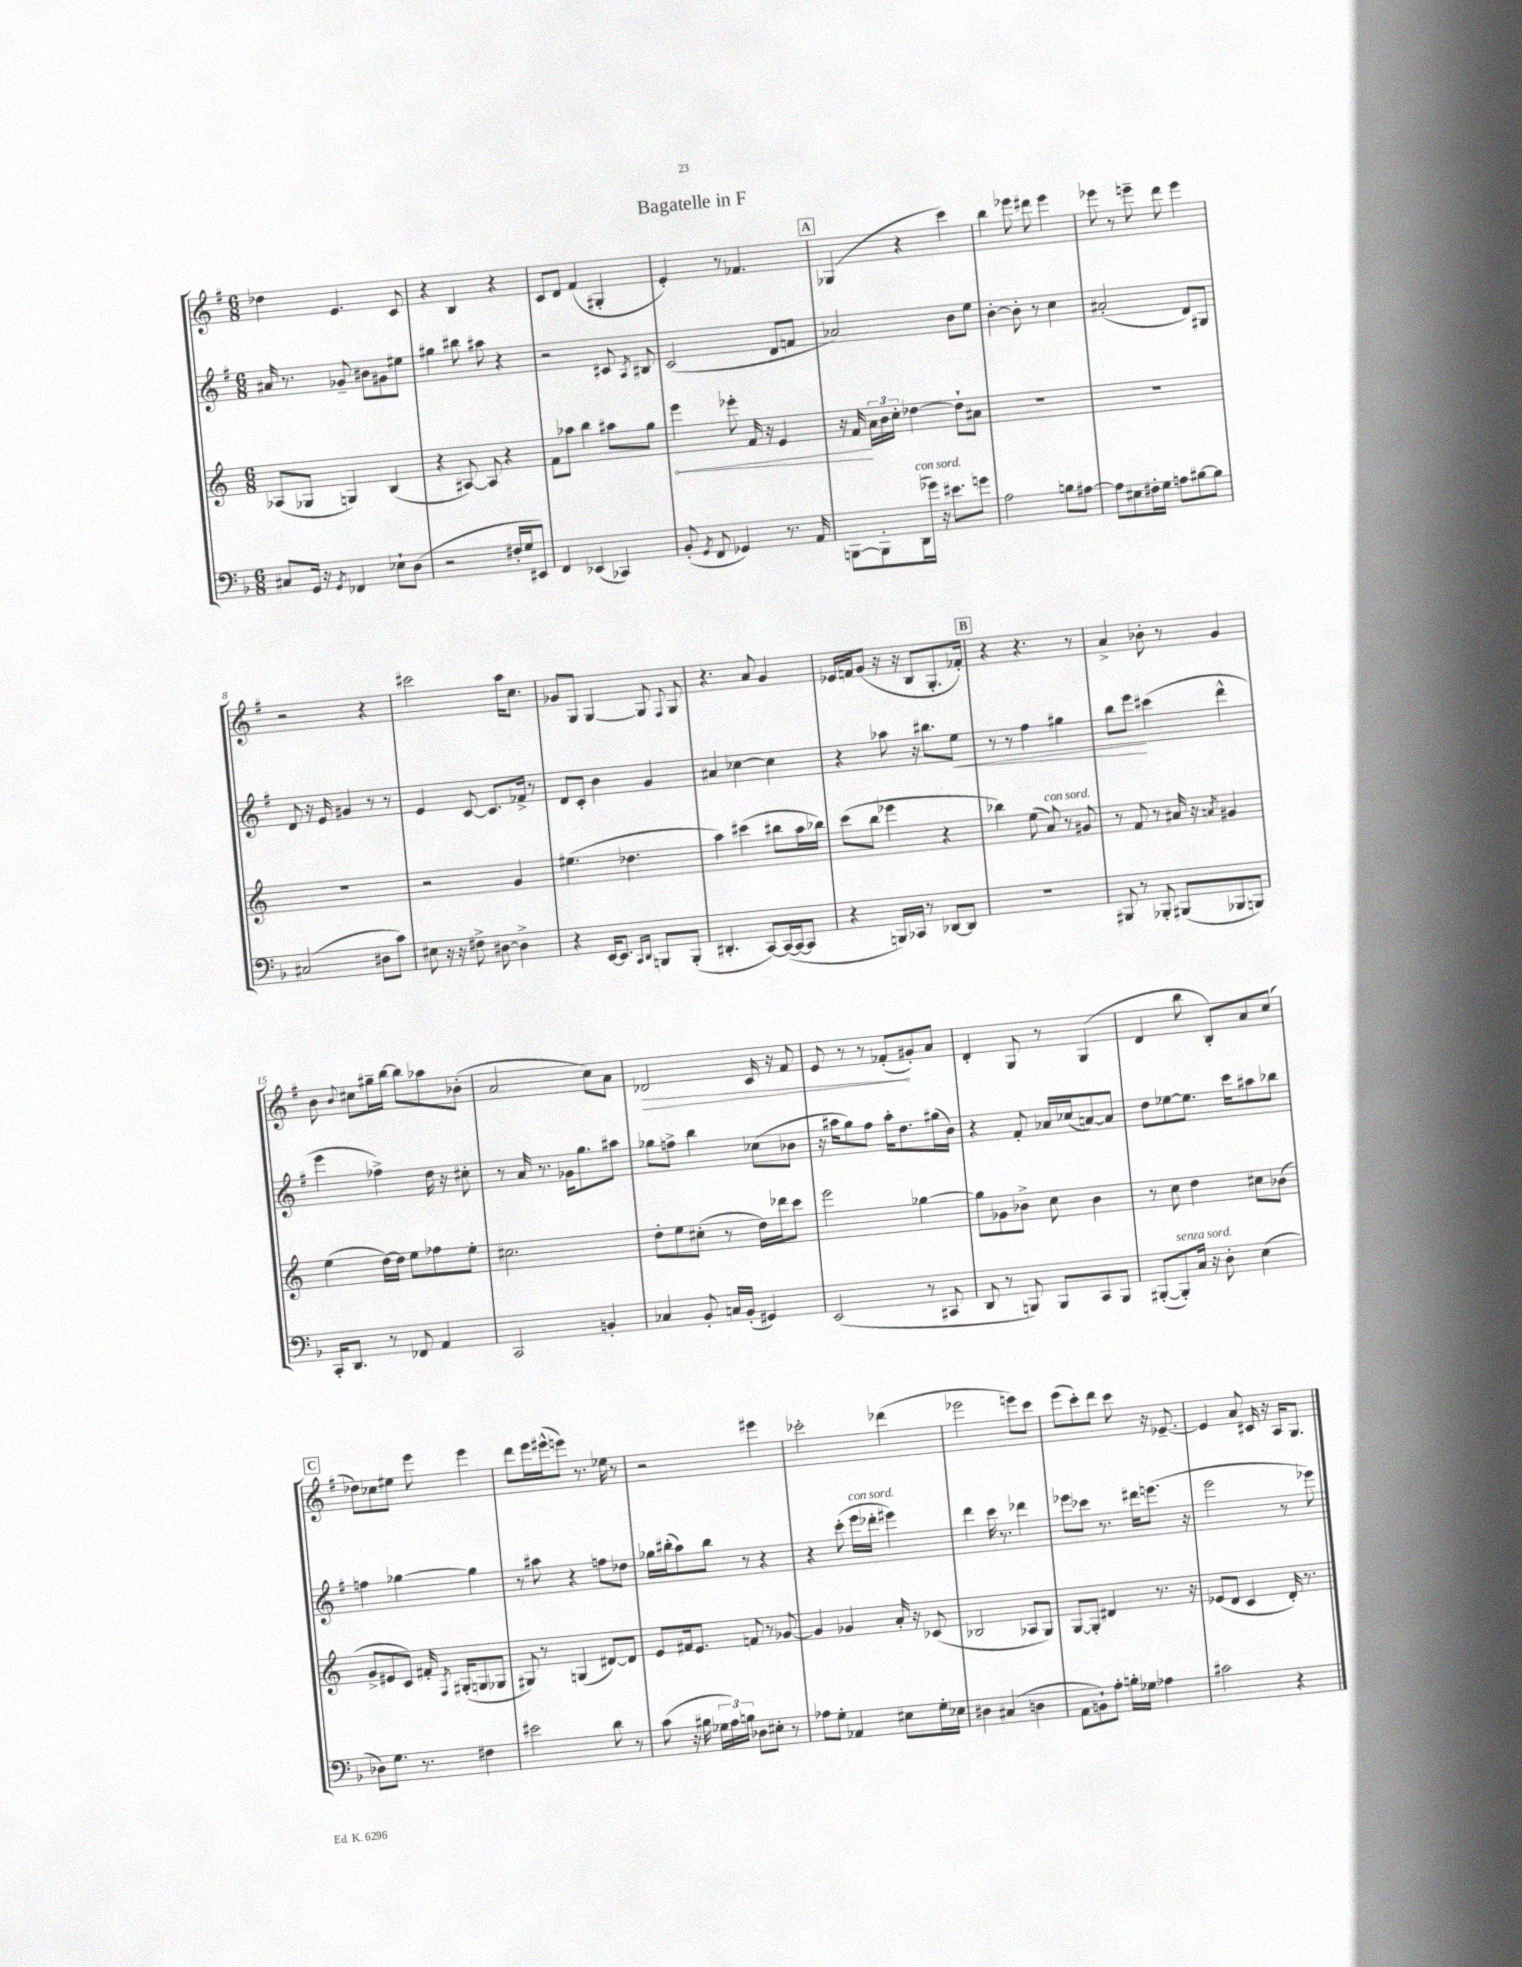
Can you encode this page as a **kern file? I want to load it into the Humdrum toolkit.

**kern	**kern	**kern	**kern
*staff4	*staff3	*staff2	*staff1
*clefF4	*clefG2	*clefG2	*clefG2
*k[b-]	*k[]	*k[f#]	*k[f#]
*M6/8	*M6/8	*M6/8	*M6/8
8C#	(8A-	16a#	4dd-
.	.	8.r	.
16GG	8G-	.	.
16r	.	.	.
8qGG	.	.	.
4FF-	4G)	8g-~	4.e
.	.	8b#	.
8E-`	(4B	8g#	.
(8D	.	8ee#	8c
=	=	=	=
2r	4r	4gg#	4r
.	[8A#)	8bb#	4B
.	8A#]	8aa#	.
16F#'	4r	4r	4r
16G	.	.	.
8EE#)	.	.	.
=	=	=	=
4FF	8f	2r	8c
.	8aa-	.	8d
(4EE-	4bb	.	(4f#
4CC-)	8aa#	8c#	4G#'
.	.	8qA	.
.	8gg	8B#	.
=	=	=	=
(8BB-'	4eee	(2c	4e')
8qGG	.	.	.
8FF	.	.	.
4GG-)	8eee-'	.	8r
.	16f	.	4.f-
.	16r	.	.
8.r	4e	8d	.
.	.	8f	.
16AA	.	.	.
=	=	=	=
[8BBB	16r	2a-)	(4G-
.	16f	.	.
8BBB']	24a	.	.
.	24b	.	.
.	24cc'	.	.
(16DD	[4dd-	.	4r
16g-)	.	.	.
16r	.	.	.
8.e#	.	.	.
.	8dd-`]	8b	4ccc)
8g	8a#	8ee	.
=	=	=	=
2A	2.r	[4b'	4bb
.	.	8b']	8eee-
.	.	8r	8ddd#
8B	.	4cc	4eee-
[8A#	.	.	.
=	=	=	=
8A#]	2.r	(2a#'	8eee-
8E#	.	.	8r
16F#'	.	.	8eee~
16G	.	.	.
8A	.	.	8ddd
[8B#	.	8d)	4eee
8B#]	.	8G#	.
=	=	=	=
(2C#	2.r	8d	2r
.	.	16r	.
.	.	16e	.
.	.	4g#	.
8D#	.	8r	4r
8c)	.	8r	.
=	=	=	=
8E#	2r	4e	2ccc#
16r	.	.	.
16r	.	.	.
8F#^	.	[8c	.
[8D#	.	8.c]	.
4D#^]	4g	.	16aa
.	.	16f-^	8.cc
.	.	8r	.
=	=	=	=
4r	(4.ee#	8d	8g-
.	.	8c'	8G
[16EE	.	4b	[4G
8.EE]	.	.	.
.	4.dd-	.	.
16qqCC	.	.	.
16qqDD	.	.	.
8BBB	.	4g	8G]
.	.	.	8qqF#
(8BBB'	.	.	8G
=	=	=	=
4.DD#'	4aa)	4a#	4.r
.	(4ccc#	[4cc-	.
[8CC)	.	.	8a
(16CC_	8bb#	4cc-]	4g
16CC_	.	.	.
8CC]	16aa	.	.
.	16bb-)	.	.
=	=	=	=
4r	(8ccc	4r	16e-
.	.	.	16f
.	8bb	.	(8g
16BBB)	4eee-	8aa-	16r
16CC-	.	.	16r
8r	.	16r	8B
.	.	8.bb#	.
[8DD-	4r	.	8.G'
8DD-]	.	8ee	.
.	.	.	16f-')
=	=	=	=
2.r	4bb-)	8r	4r
.	.	8r	.
.	(8ee	4ff#	4.r
.	8a)	.	.
.	8r	4gg#	.
.	8g#	.	8r
=	=	=	=
8BBB#	8r	8bb	4a^
8r	8f	8eee	.
8BBB-'	8r	(4ccc#	8b-'
(8BBB#	16a#	.	8r
.	16r	.	.
.	8qa	.	.
8BBB-	4g#	4ddd^^	4g
8BBB)	.	.	.
=	=	=	=
16CC'	(4ee	4eee	8b
8.DD	.	.	.
.	.	.	8qqb
.	.	.	8cc#
8r	[16dd)	4ff-^)	16gg#~
.	16dd]	.	[16bb
8FF-	8ee	.	8bb]
4AA	8ff-	16dd	8aa-
.	.	16r	.
.	8ee'	8cc#'	(8b-'
=	=	=	=
2CC	2.cc#	8r	2a
.	.	16a	.
.	.	8.r	.
.	.	16g-	.
.	.	8.gg	.
4BB'	.	.	8cc)
.	.	8aa#	8a
=	=	=	=
4C-	8dd'	8gg-	2d-
.	8ee	8ff^	.
8BB-'	(8cc#'	4bb	.
16C	8r	.	.
(16BB-'	.	.	.
4GG#)	16dd)	(8cc-	16c
.	16ddd-	.	16r
.	8ccc	8b-	8f#
=	=	=	=
(2EE	2eee	16r	8e
.	.	16aa#	.
.	.	8gg)	8r
.	.	8ff#	8r
.	.	16aa#'	(8f-'
.	.	8.dd	.
8r	[4gg-	.	8g#')
8CC#	.	(16gg#	8a
.	.	16b)	.
=	=	=	=
8DD	8gg-]	4r	4d'
8r	8g-	.	.
8BBB)	8b-^	8f#'	8G
8BBB	8cc	16a-	8r
.	.	(16cc-	.
8CC	4b-	[8a)	(4G
8BBB	.	8a]	.
=	=	=	=
([8BBB#'	8r	8dd	4d
8BBB#'])	8cc	[8ee-	.
16C	4dd	8.ee-]	8bb
16r	.	.	.
8D'	.	.	8B')
.	.	16ccc	.
(4E	8cc#	8aa#	8a
.	(8b-	8bb-	(8cc
=	=	=	=
8D-)	8g^	4ff	8dd-)
8.G	8e#	.	8cc-
.	8c)	[4gg-	8ee#
8.r	.	.	.
.	16f#'	.	8eee
.	8qF	.	.
.	(16G#'	.	.
4F#	8G	4gg-]	4eee
.	8G-	.	.
=	=	=	=
2e#	8G#)	8r	8ddd
.	8r	8aa#	16eee
.	.	.	(16eee#^^
.	(4G	4r	8eee)
.	.	.	8.r
8d	[8d#)	8ff	.
.	.	.	16ee-
8r	8d#]	8dd-	8r
=	=	=	=
(8c	8e	16gg-	2r
.	.	(16bb#'	.
16r	16f#	8aa)	.
16B#	8.e	.	.
24G-	.	8bb#	.
24A)	.	.	.
24B	.	.	.
8D-	8f	8r	.
8E#'	8r	4r	4eee#
8r	[8g-	.	.
=	=	=	=
8A-	4g-]	4r	2ccc-'
8G'	.	.	.
4AA-	4g-	(8ccc'	.
.	.	16eee	.
.	.	16ddd-'	.
8E#	16a'	4eee#)	(4ddd-
.	16r	.	.
16G'	(8c-	.	.
16E-	.	.	.
=	=	=	=
4D#	2B-	4ddd	2eee-
(4C#	.	16ccc	.
.	.	8.r	.
4D	8A-	4ddd-	8eee)
.	8G)	.	8ccc
=	=	=	=
8AA	[8G	8eee-	(8eee
8BB`)	8G']	8ccc-	8ccc')
8A'	4d#	8.r	8ddd
16B'	.	.	8ccc
16G-	.	16ddd#	.
4A-	8.r	(8.eee	16r
.	.	.	[8.e-~
.	16r	16r	.
=	=	=	=
2c#	(8e-	2eee	4e-]
.	8d	.	.
.	4c	.	8a
.	.	.	16c#
.	.	.	16r
4r	16d')	8r	16A
.	8.r	.	8.G
.	.	8eee-)	.
==	==	==	==
*-	*-	*-	*-
